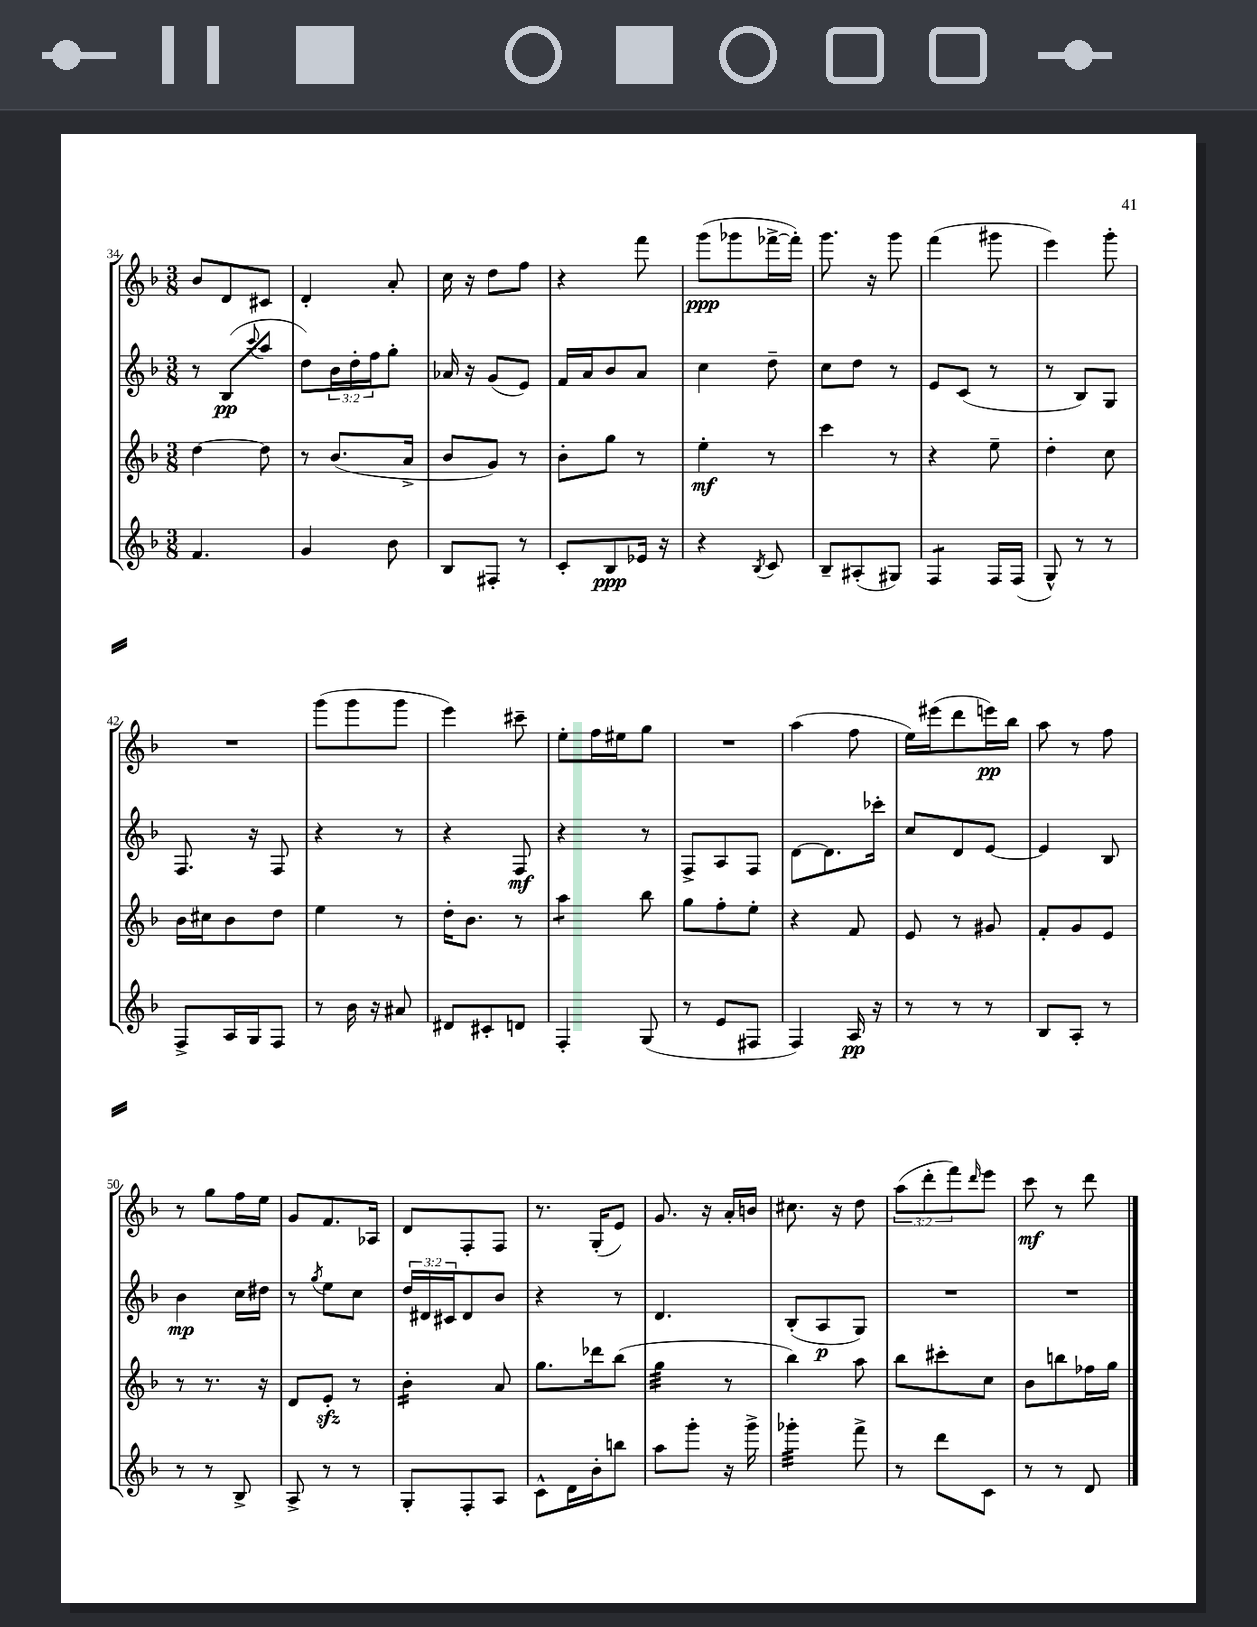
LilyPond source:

<<
\new StaffGroup <<
\new Staff = "s0" {
    \clef treble \key f \major \numericTimeSignature \time 3/8 \override Staff.TupletNumber.text = #tuplet-number::calc-fraction-text
    bes'8 d'8 cis'8 |
    d'4-. a'8-. |
    c''16 r16 d''8 f''8 |
    r4 f'''8 |
    g'''8\ppp( ges'''8 fes'''16~-> fes'''16-.) |
    g'''8. r16 g'''8 |
    f'''4( gis'''8 |
    e'''4) g'''8-. |
    R4. |
    g'''8( g'''8 g'''8 |
    e'''4) cis'''8-- |
    e''8-. f''16 eis''16 g''8 |
    R4. |
    a''4( f''8 |
    e''16) eis'''16( d'''8 e'''16\pp) bes''16 |
    a''8 r8 f''8 |
    r8 g''8 f''16 e''16 |
    g'8 f'8. aes16 |
    d'8 f8-. f8 |
    r8. g16-.( e'8) |
    g'8. r16 a'16-. b'16 |
    cis''8. r16 d''8 |
    \tuplet 3/2 { a''8( d'''8-. f'''8) } \grace { d'''16 } e'''8 |
    c'''8\mf r8 d'''8 \bar "|." |
}
\new Staff = "s1" {
    \clef treble \key f \major \numericTimeSignature \time 3/8 \override Staff.TupletNumber.text = #tuplet-number::calc-fraction-text
    r8 bes8\pp( \appoggiatura { c'''8 } a''8 |
    d''8) \tuplet 3/2 { bes'16 d''16-. f''16 } g''8-. |
    aes'16 r16 g'8( e'8) |
    f'16 a'16 bes'8 a'8 |
    c''4 d''8-- |
    c''8 d''8 r8 |
    e'8 c'8( r8 |
    r8 bes8) g8 |
    f8. r16 f8 |
    r4 r8 |
    r4 f8\mf |
    r4 r8 |
    f8-> a8 f8 |
    d'8~ d'8. ces'''16-. |
    c''8 d'8 e'8~ |
    e'4 bes8 |
    bes'4\mp c''16 dis''16 |
    r8 \acciaccatura { g''8 } e''8 c''8 |
    \tuplet 3/2 { d''16 dis'16 cis'16 } dis'8 bes'8 |
    r4 r8 |
    d'4. |
    bes8-.( a8\p g8) |
    R4. |
    R4. \bar "|." |
}
\new Staff = "s2" {
    \clef treble \key f \major \numericTimeSignature \time 3/8
    d''4~ d''8 |
    r8 bes'8.( a'16-> |
    bes'8 g'8) r8 |
    bes'8-. g''8 r8 |
    e''4-.\mf r8 |
    c'''4 r8 |
    r4 e''8-- |
    d''4-. c''8 |
    bes'16 cis''16 bes'8 d''8 |
    e''4 r8 |
    d''16-. bes'8. r8 |
    a''4:8 bes''8 |
    g''8 f''8-. e''8-. |
    r4 f'8 |
    e'8 r8 gis'8 |
    f'8-. g'8 e'8 |
    r8 r8. r16 |
    d'8 e'8-.\sfz r8 |
    bes'4:16-. a'8 |
    g''8. des'''16 bes''8( |
    g''4:32 r8 |
    bes''4) a''8 |
    bes''8 cis'''8-. c''8 |
    bes'8 b''8 fes''16 g''16 \bar "|." |
}
\new Staff = "s3" {
    \clef treble \key f \major \numericTimeSignature \time 3/8
    f'4. |
    g'4 bes'8 |
    bes8 fis8-. r8 |
    c'8-. bes8\ppp ees'16 r16 |
    r4 \acciaccatura { bes8 } c'8 |
    bes8-- ais8-.( gis8) |
    f4:8 f16 f16( |
    g8-^) r8 r8 |
    f8-> a16 g16 f8 |
    r8 bes'16 r16 ais'8 |
    dis'8 cis'8-. d'8 |
    f4-. g8( |
    r8 e'8 fis8 |
    f4) a16\pp r16 |
    r8 r8 r8 |
    bes8 a8-. r8 |
    r8 r8 bes8-> |
    a8-> r8 r8 |
    g8-. f8-. a8 |
    c'8-^ d'16 bes'16-. b''8 |
    a''8 g'''8-. r16 g'''16-> |
    ges'''4:32-. f'''8-> |
    r8 d'''8 c'8 |
    r8 r8 d'8 \bar "|." |
}
>>
>>
\layout { \context { \Score currentBarNumber = #34 } }
